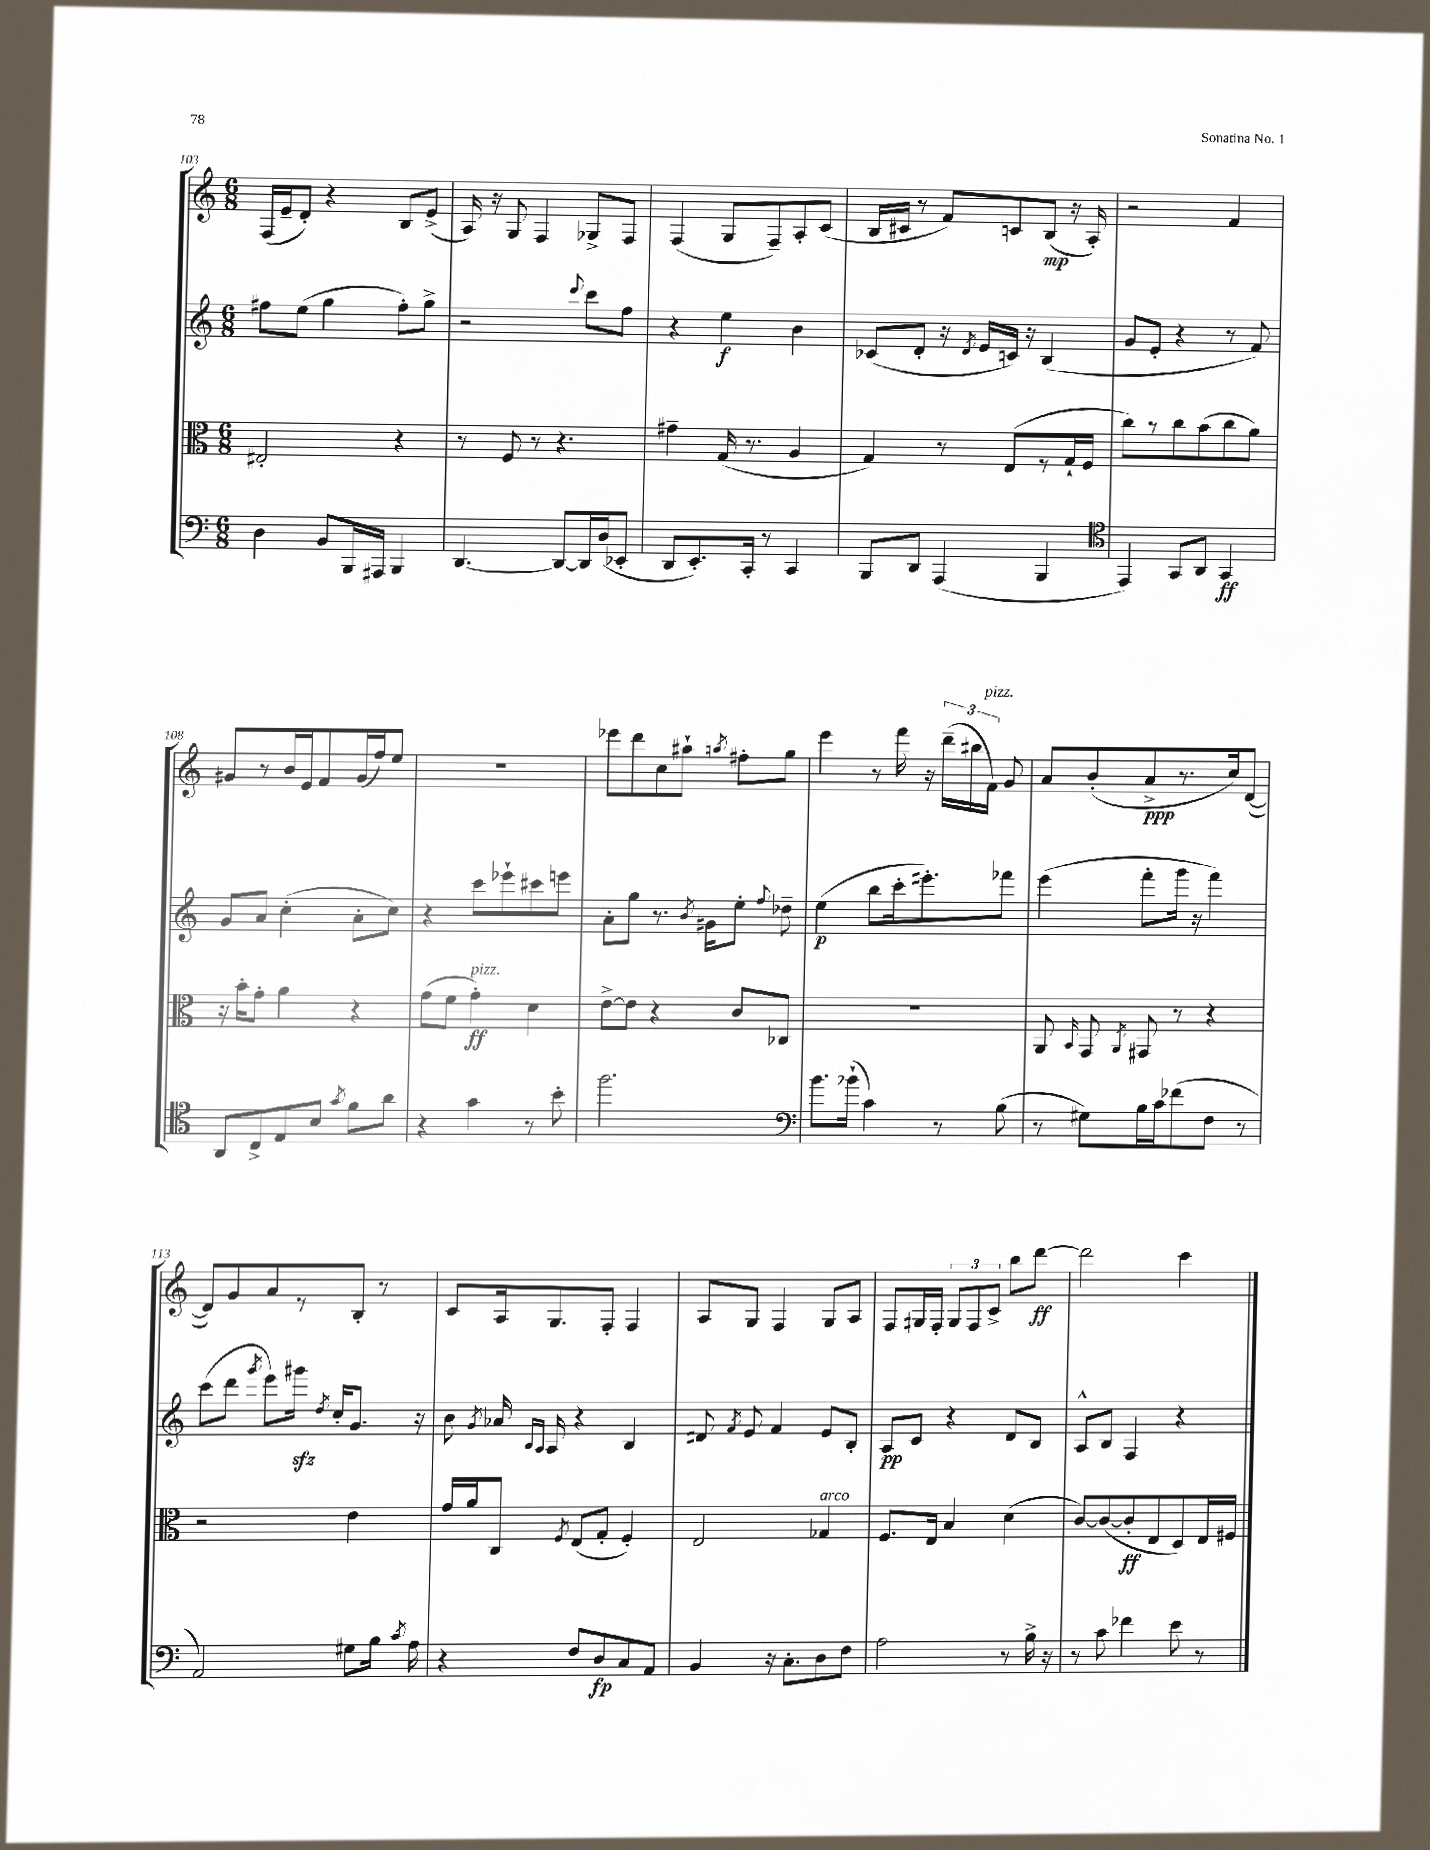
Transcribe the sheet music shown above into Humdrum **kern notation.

**kern	**dynam	**kern	**dynam	**kern	**dynam	**kern	**dynam
*part4	*part4	*part3	*part3	*part2	*part2	*part1	*part1
*staff4	*staff4	*staff3	*staff3	*staff2	*staff2	*staff1	*staff1
*clefF4	*	*clefC3	*	*clefG2	*	*clefG2	*
*k[]	*	*k[]	*	*k[]	*	*k[]	*
*M6/8	*	*M6/8	*	*M6/8	*	*M6/8	*
=103	=103	=103	=103	=103	=103	=103	=103
4D\	.	2E#X'/	.	8ff#X\L	.	(16F/LL	.
.	.	.	.	.	.	16e~/J	.
.	.	.	.	(8ee\J	.	8d'/J)	.
8BB/L	.	.	.	4gg\	.	4r	.
16BBB/L	.	.	.	.	.	.	.
16AAA#X/JJ	.	.	.	.	.	.	.
4BBB/	.	4r	.	8ff#'\L)	.	8B/L	.
.	.	.	.	8gg^\J	.	(8e^/J	.
=104	=104	=104	=104	=104	=104	=104	=104
[4.DD/	.	8r	.	2r	.	16A/)	.
.	.	.	.	.	.	16r	.
.	.	8F/	.	.	.	8G/	.
.	.	8r	.	.	.	4F/	.
8DD/L_	.	4.r	.	.	.	.	.
.	.	.	.	8qqddd/	.	.	.
16DD/L]	.	.	.	8ccc\L	.	8G-X^/L	.
(16D/J	.	.	.	.	.	.	.
8EE-X'/J	.	.	.	8ff\J	.	8F/J	.
=105	=105	=105	=105	=105	=105	=105	=105
8DD/L	.	4g#X~\	.	4r	.	(4F/	.
8.EE'/)	.	.	.	.	.	.	.
.	.	(16G/	.	4ee\	f	8G/L	.
16CC'/Jk	.	8.r	.	.	.	.	.
8r	.	.	.	.	.	8F~/)	.
4CC/	.	4A/	.	4b\	.	8A'/	.
.	.	.	.	.	.	(8c/J	.
=106	=106	=106	=106	=106	=106	=106	=106
8BBB/L	.	4G/)	.	(8c-X/L	.	16B/LL	.
.	.	.	.	.	.	16c#X/JJ	.
8DD/J	.	.	.	8d'/J	.	8r	.
(4AAA/	.	8r	.	16r	.	8f/L)	.
.	.	.	.	8qd/	.	.	.
.	.	.	.	16e/LL	.	.	.
.	.	(8E/L	.	16cn/JJ)	.	8cn/	.
.	.	.	.	16r	.	.	.
4BBB/	.	8r	.	(4B/	.	(8B/J	mp
.	.	16G`/L	.	.	.	16r	.
.	.	16F/JJ	.	.	.	16A'/)	.
=107	=107	=107	=107	=107	=107	=107	=107
*clefC4	*	*	*	*	*	*	*
4EE/)	.	8cc\L)	.	8g/L	.	2r	.
.	.	8r	.	8e'/J	.	.	.
8GG/L	.	8cc\	.	4r	.	.	.
8AA/J	.	(8b\	.	.	.	.	.
4GG/	ff	8cc\	.	8r	.	4f/	.
.	.	8a\J)	.	8f/)	.	.	.
!!LO:LB:g=z
=108	=108	=108	=108	=108	=108	=108	=108
8AA/L	.	16r	.	8g/L	.	8g#X/L	.
.	.	16b'\KL	.	.	.	.	.
8C^/	.	8g'\J	.	8a/J	.	8r	.
8E/	.	4a\	.	(4cc'\	.	16b/L	.
.	.	.	.	.	.	16e/J	.
8B/J	.	.	.	.	.	8f/	.
8qg/	.	.	.	.	.	.	.
8f\L	.	4r	.	8a'\L	.	(16g#/L	.
.	.	.	.	.	.	16ff/J)	.
8a\J	.	.	.	8cc\J)	.	8ee/J	.
=109	=109	=109	=109	=109	=109	=109	=109
4r	.	(8g\L	.	4r	.	2.r	.
.	.	8f\J	.	.	.	.	.
!	!	!LO:TX:a:i:t=pizz.	!	!	!	!	!
4g\	.	4g'\)	ff	8ccc\L	.	.	.
.	.	.	.	8eee-X`\	.	.	.
8r	.	4d\	.	8ccc#X\	.	.	.
8b'\	.	.	.	8eeen\J	.	.	.
=110	=110	=110	=110	=110	=110	=110	=110
2.ff\	.	[8e^\L	.	8a'\L	.	8eee-X\L	.
.	.	8e\J]	.	8gg\J	.	8ddd\	.
.	.	4r	.	8.r	.	8cc\	.
.	.	.	.	.	.	8aa#X`\J	.
.	.	.	.	8qb/	.	.	.
.	.	.	.	16g#X\KL	.	.	.
.	.	.	.	.	.	8qaan/	.
.	.	8c/L	.	8ee'\J	.	8ff#X'\L	.
.	.	.	.	8qqff/	.	.	.
.	.	8C-X/J	.	8dd-X~\	.	8gg\J	.
=111	=111	=111	=111	=111	=111	=111	=111
*clefF4	*	*	*	*	*	*	*
8.b\L	.	2.r	.	(4ee\	p	4eee\	.
(16b-X`\Jk	.	.	.	.	.	.	.
4c\)	.	.	.	8bb\L	.	8r	.
.	.	.	.	16ccc'\k	.	16fff\	.
.	.	.	.	8.eee#X'\)	.	16r	.
8r	.	.	.	.	.	(24ddd~\LL	.
.	.	.	.	.	.	24bb#X\	.
!	!	!	!	!	!	!LO:TX:a:i:t=pizz.	!
.	.	.	.	.	.	24f\JJ)	.
(8B\	.	.	.	8fff-X\J	.	8g/	.
=112	=112	=112	=112	=112	=112	=112	=112
8r	.	8AA/	.	(4eee\	.	8a/L	.
.	.	16qqBB/	.	.	.	.	.
8G#X\L)	.	8GG/	.	.	.	(8b'/	.
.	.	8qAA/	.	.	.	.	.
16B\L	.	8GG#X/	.	8fff'\L	.	8a^/	ppp
16c\J	.	.	.	.	.	.	.
(8f-X\	.	8r	.	16ggg\Jk	.	8.r	.
.	.	.	.	16r	.	.	.
8F\J	.	4r	.	4fff\)	.	.	.
.	.	.	.	.	.	16cc/k)	.
8r	.	.	.	.	.	([8d/J	.
!!LO:LB:g=z
=113	=113	=113	=113	=113	=113	=113	=113
2AA/)	.	2r	.	(8ccc\L	.	8d/L])	.
.	.	.	.	8ddd\J	.	8g/	.
.	.	.	.	8qggg/	.	.	.
.	.	.	.	8eee\L)	.	8a/	.
.	.	.	.	16ggg#Xzz\Jk	.	8r	.
.	.	.	.	8qdd/	.	.	.
.	.	.	.	16cc'/KL	.	.	.
8G#X\L	.	4e\	.	8.g/J	.	8B'/J	.
16B\Jk	.	.	.	.	.	8r	.
8qc/	.	.	.	.	.	.	.
16A\	.	.	.	16r	.	.	.
=114	=114	=114	=114	=114	=114	=114	=114
4r	.	16g/LL	.	8b\	.	8c/L	.
.	.	16a/J	.	.	.	.	.
.	.	.	.	8qg/	.	.	.
.	.	8C/J	.	16a-X/	.	16A/k	.
.	.	.	.	16qqB/LL	.	.	.
.	.	.	.	16qqA/JJ	.	.	.
.	.	.	.	16A/	.	8.G/	.
.	.	8qF/	.	.	.	.	.
8F/L	.	(8E/L	.	4r	.	.	.
8D/	fp	8G'/J	.	.	.	8F'/J	.
8C/	.	4F'/)	.	4B/	.	4F/	.
8AA/J	.	.	.	.	.	.	.
=115	=115	=115	=115	=115	=115	=115	=115
4BB/	.	2E/	.	8d#X/	.	8A/L	.
.	.	.	.	8qf/	.	.	.
.	.	.	.	8e/	.	8G/J	.
16r	.	.	.	4f/	.	4F/	.
8.C'\L	.	.	.	.	.	.	.
!	!	!LO:TX:a:i:t=arco	!	!	!	!	!
8D\	.	4G-X/	.	8e/L	.	8G/L	.
8F\J	.	.	.	8B'/J	.	8A/J	.
=116	=116	=116	=116	=116	=116	=116	=116
2A\	.	8.F/L	.	8A/L	pp	8F/L	.
.	.	.	.	8c/J	.	16G#X/L	.
.	.	16E/Jk	.	.	.	16F'/JJ	.
.	.	4B/	.	4r	.	12G#/L	.
.	.	.	.	.	.	12F/	.
.	.	.	.	.	.	12c^/J	.
8r	.	(4d\	.	8d/L	.	8bb\L	.
16B^\	.	.	.	8B/J	.	[8ddd\J	ff
16r	.	.	.	.	.	.	.
=117	=117	=117	=117	=117	=117	=117	=117
8r	.	[8c/L)	.	8A^^/L	.	2ddd\]	.
8c\	.	(8c/_	.	8B/J	.	.	.
4f-X\	.	8c'/]	ff	4F/	.	.	.
.	.	8E/	.	.	.	.	.
8e\	.	8D/)	.	4r	.	4ccc\	.
8r	.	16E/L	.	.	.	.	.
.	.	16F#X/JJ	.	.	.	.	.
==	==	==	==	==	==	==	==
*-	*-	*-	*-	*-	*-	*-	*-
